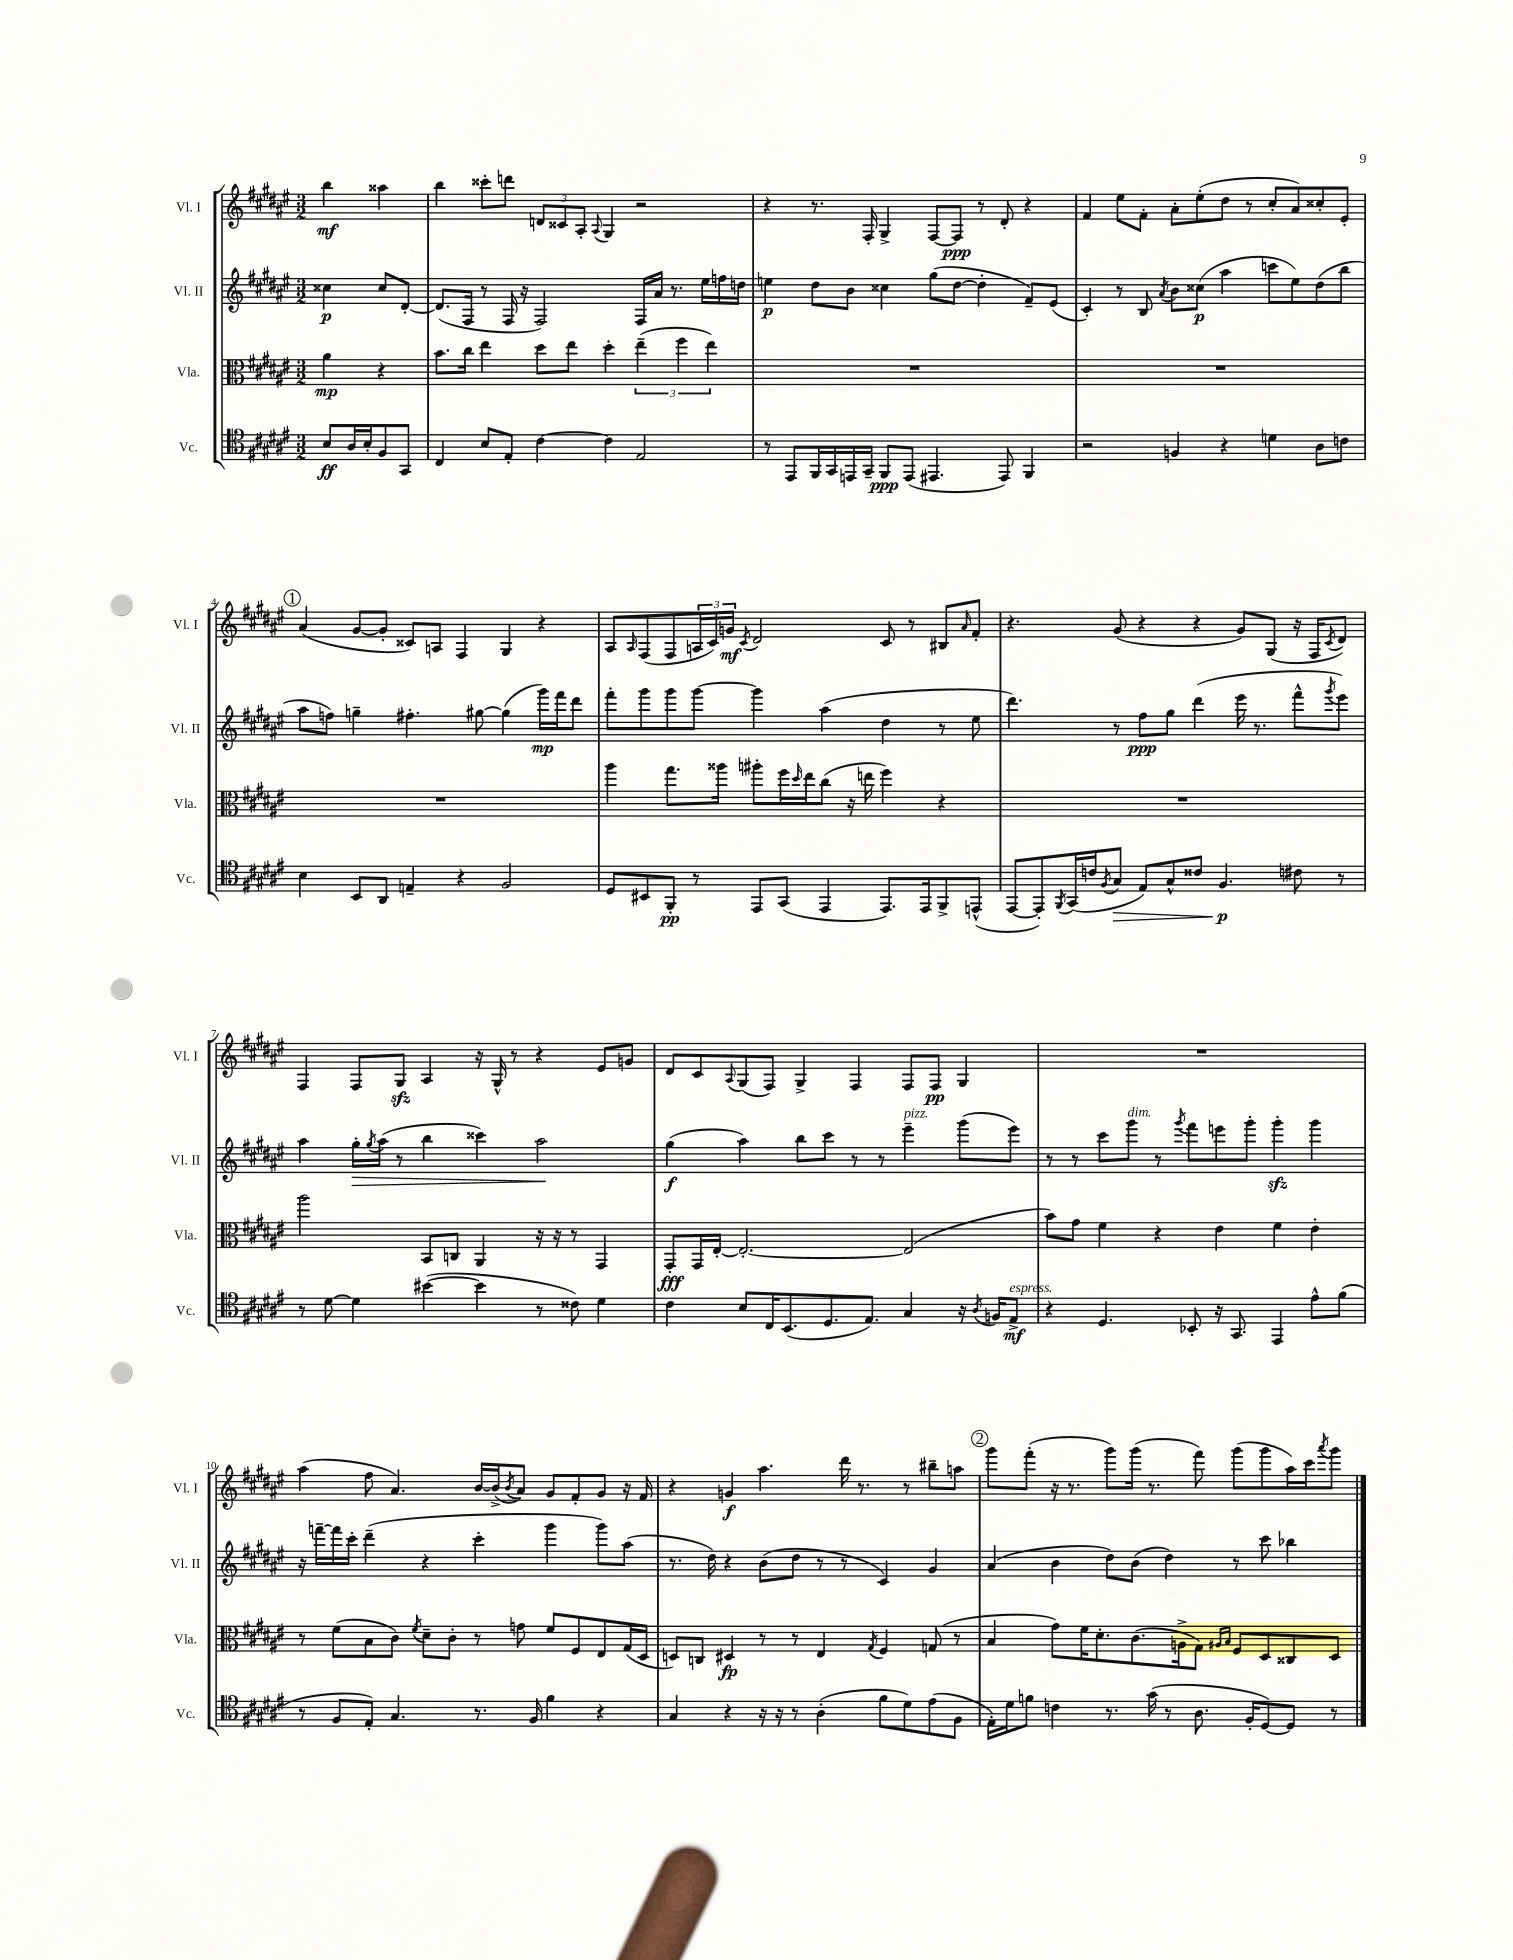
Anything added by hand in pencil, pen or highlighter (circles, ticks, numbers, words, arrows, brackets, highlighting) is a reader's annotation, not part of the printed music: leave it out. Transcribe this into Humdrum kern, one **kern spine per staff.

**kern	**kern	**kern	**kern
*staff4	*staff3	*staff2	*staff1
*clefC4	*clefC3	*clefG2	*clefG2
*k[f#c#g#d#a#e#]	*k[f#c#g#d#a#e#]	*k[f#c#g#d#a#e#]	*k[f#c#g#d#a#e#]
*M3/2	*M3/2	*M3/2	*M3/2
8B	4a#	4cc##	4bb
16A#	.	.	.
16B'	.	.	.
8F#	4r	8cc##	4aa##
8GG#	.	[8d#'	.
=	=	=	=
4C#	8.b	(8.d#]	4bb
.	16cc#	16F#	.
8B	4ee#	8r	8ccc##'
8E#'	.	16F#	8ddd
.	.	16r	.
[4c#	8dd#	2F#)	12d
.	.	.	12c##
.	8ee#	.	.
.	.	.	12A#'
.	.	.	8qqA#
4c#]	4dd#'	.	4G#
2E#	(6ee#~	16F#	2r
.	.	16a#	.
.	.	8.r	.
.	6ff#	.	.
.	.	16ee#	.
.	6ee#)	.	.
.	.	16ff	.
.	.	16dd	.
=	=	=	=
8r	1.r	4ee	4r
8EE#	.	.	.
16FF#	.	8dd#	8.r
16GG#	.	.	.
16EE	.	8b	.
16GG#~	.	.	16F#'
8FF#	.	4cc##	4G#^
(8EE	.	.	.
4.EE#	.	(8gg#	[8F#
.	.	[8dd#	8F#]
.	.	4dd#']	8r
8EE#)	.	.	8d#'
4FF#	.	8f#~)	4r
.	.	(8e#	.
=	=	=	=
2r	1.r	4c#')	4f#
.	.	8r	8ee#
.	.	8B	8f#'
.	.	8qa#	.
4F	.	8b	8a#'
.	.	(8cc##	(8ee#'
4r	.	4aa#	8dd#
.	.	.	8r
4d	.	8ccc	8cc#'
.	.	8ee#)	8a#)
8A#	.	(8dd#	8cc##'
8c	.	8bb	8e#'
=	=	=	=
4B	1.r	8aa#	(4a#
.	.	8ff)	.
8BB	.	4gg~	[8g#
8AA#	.	.	8g#']
4E~	.	4.ff#'	8c##)
.	.	.	8A
4r	.	.	4F#
.	.	[8gg#	.
2F#	.	(4gg#]	4G#
.	.	16ggg#)	4r
.	.	16fff#	.
.	.	8ddd#	.
=	=	=	=
8D#	4aa#	8fff#'	8A#
.	.	.	16qqA#
8BB#	.	8ggg#	(8F#
8FF#'	8.gg#	8ggg#	8F#
8r	.	[8ggg#	24A
.	.	.	24c#)
.	16aa##	.	.
.	.	.	24g
.	.	.	8qc#
8EE#	8aa#'	4ggg#]	2d#
(8GG#	16ff#	.	.
.	16qqdd#	.	.
.	16ee#	.	.
4EE#	(8cc#	(4aa#	.
.	16r	.	.
.	16ee	.	.
8.EE#)	4ff#)	4dd#	8c#
.	.	.	8r
16EE#	.	.	.
8FF#^	4r	8r	8B#
.	.	.	16qqa#
(8EE^^	.	8ee#	8f#'
=	=	=	=
[8EE#	1.r	4.ddd#)	4.r
8EE#'])	.	.	.
8qFF#	.	.	.
(16GG#	.	.	.
16c	.	.	.
8qF#	.	.	.
8G#	.	8r	(8g#
8E#)	.	8ff#	4r
8G#^^	.	8gg#	.
8c##	.	(4ddd#	4r
4.F#	.	.	.
.	.	16eee#	8g#)
.	.	8.r	.
.	.	.	(8G#
8c#	.	8fff#^^	16r
.	.	.	16F#
.	.	8qggg#	8qc#
8r	.	8eee#)	8d#)
=	=	=	=
8r	2aa#	4aa#	4F#
[8d#	.	.	.
4d#]	.	16gg#'	8F#
.	.	8qgg#	.
.	.	(16aa#	.
.	.	8r	8G#
([4b#	8BB	4bb	4A#
.	8C	.	.
4b#]	4AA#	4ccc##)	16r
.	.	.	16G#^^
.	.	.	8r
8r	16r	2aa#	4r
.	16r	.	.
8c##)	8r	.	.
4d#	4GG#	.	8e#
.	.	.	8g
=	=	=	=
4c#	8GG#'	(4gg#	8d#
.	16GG#	.	8c#
.	[16E#'	.	.
.	.	.	8qqA#
8B	2.E#'_	4aa#)	(8G#
16C#	.	.	8F#)
(8.BB	.	.	.
.	.	8bb	4G#^
8.D#	.	8ccc#	.
.	.	8r	4F#
8.E#)	.	.	.
.	.	8r	.
4G#	(2E#]	4eee#~	8F#
.	.	.	8F#
16r	.	(8ggg#	4G#
8qA#	.	.	.
16F	.	.	.
8E#^	.	8eee#)	.
=	=	=	=
4r	8b)	8r	1.r
.	8g#	8r	.
4.D#	4f#	8ccc#	.
.	.	8ggg#	.
.	4r	8r	.
.	.	8qggg#	.
8BB-'	.	8fff#	.
16r	4e#	8eee	.
8.GG#	.	.	.
.	.	8ggg#'	.
4EE#	4f#	4ggg#'	.
8e#^^	4e#'	4ggg#	.
(8f#	.	.	.
=	=	=	=
8r	8r	16r	(4aa#
.	.	[16fff~	.
8F#	(8f#	16fff]	.
.	.	16ccc#'	.
8E#')	8B	(4ddd#~	8ff#
4.G#	8c#)	.	4.a#)
.	8qf#	.	.
.	8d#~	4r	.
.	8c#'	.	.
8.r	8r	4ccc#'	[16b
.	.	.	(16b^]
.	.	.	8qb
.	8g	.	8a#)
16F#	.	.	.
4f#	8f#	4ggg#	8g#
.	8F#	.	8f#'
4r	8E#	8ggg#)	8g#
.	(16G#	(8aa#	16r
.	16D#	.	16f#
=	=	=	=
4G#	8D)	8.r	4r
.	8C	.	.
.	.	16dd#)	.
4r	4D#	4r	4g
16r	8r	(8b	4.aa#
16r	.	.	.
8r	8r	8dd#	.
(4A#'	4E#	8r	.
.	.	8r	16ddd#
.	.	.	8.r
.	8qG#	.	.
8f#	4F#	4c#)	.
8d#)	.	.	8r
(8e#	(8G	4g#	8bb#~
8F#	8r	.	8aa
=	=	=	=
16E#')	4B	(4a#	8ggg#
16d#	.	.	.
8f	.	.	(8fff#'
4c	8g#)	4b	16r
.	.	.	8.r
.	16f#	.	.
.	8.d#'	.	.
8.r	.	8dd#)	8ggg#)
.	(8.c#	(8b	(16ggg#
(16g#	.	.	8.r
8r	.	4dd#)	.
.	16A^	.	.
8.A#	8G#)	.	8fff#)
.	16qqA#	.	.
.	16qqB	.	.
.	8F#	8r	(8ggg#
16F#'	.	.	.
[8D#)	8D#	8ccc#	8ggg#
8D#]	8C##	4bb-	16aa#)
.	.	.	16ccc#
.	.	.	8qaaa#
8r	8D#	.	8ggg#
==	==	==	==
*-	*-	*-	*-
